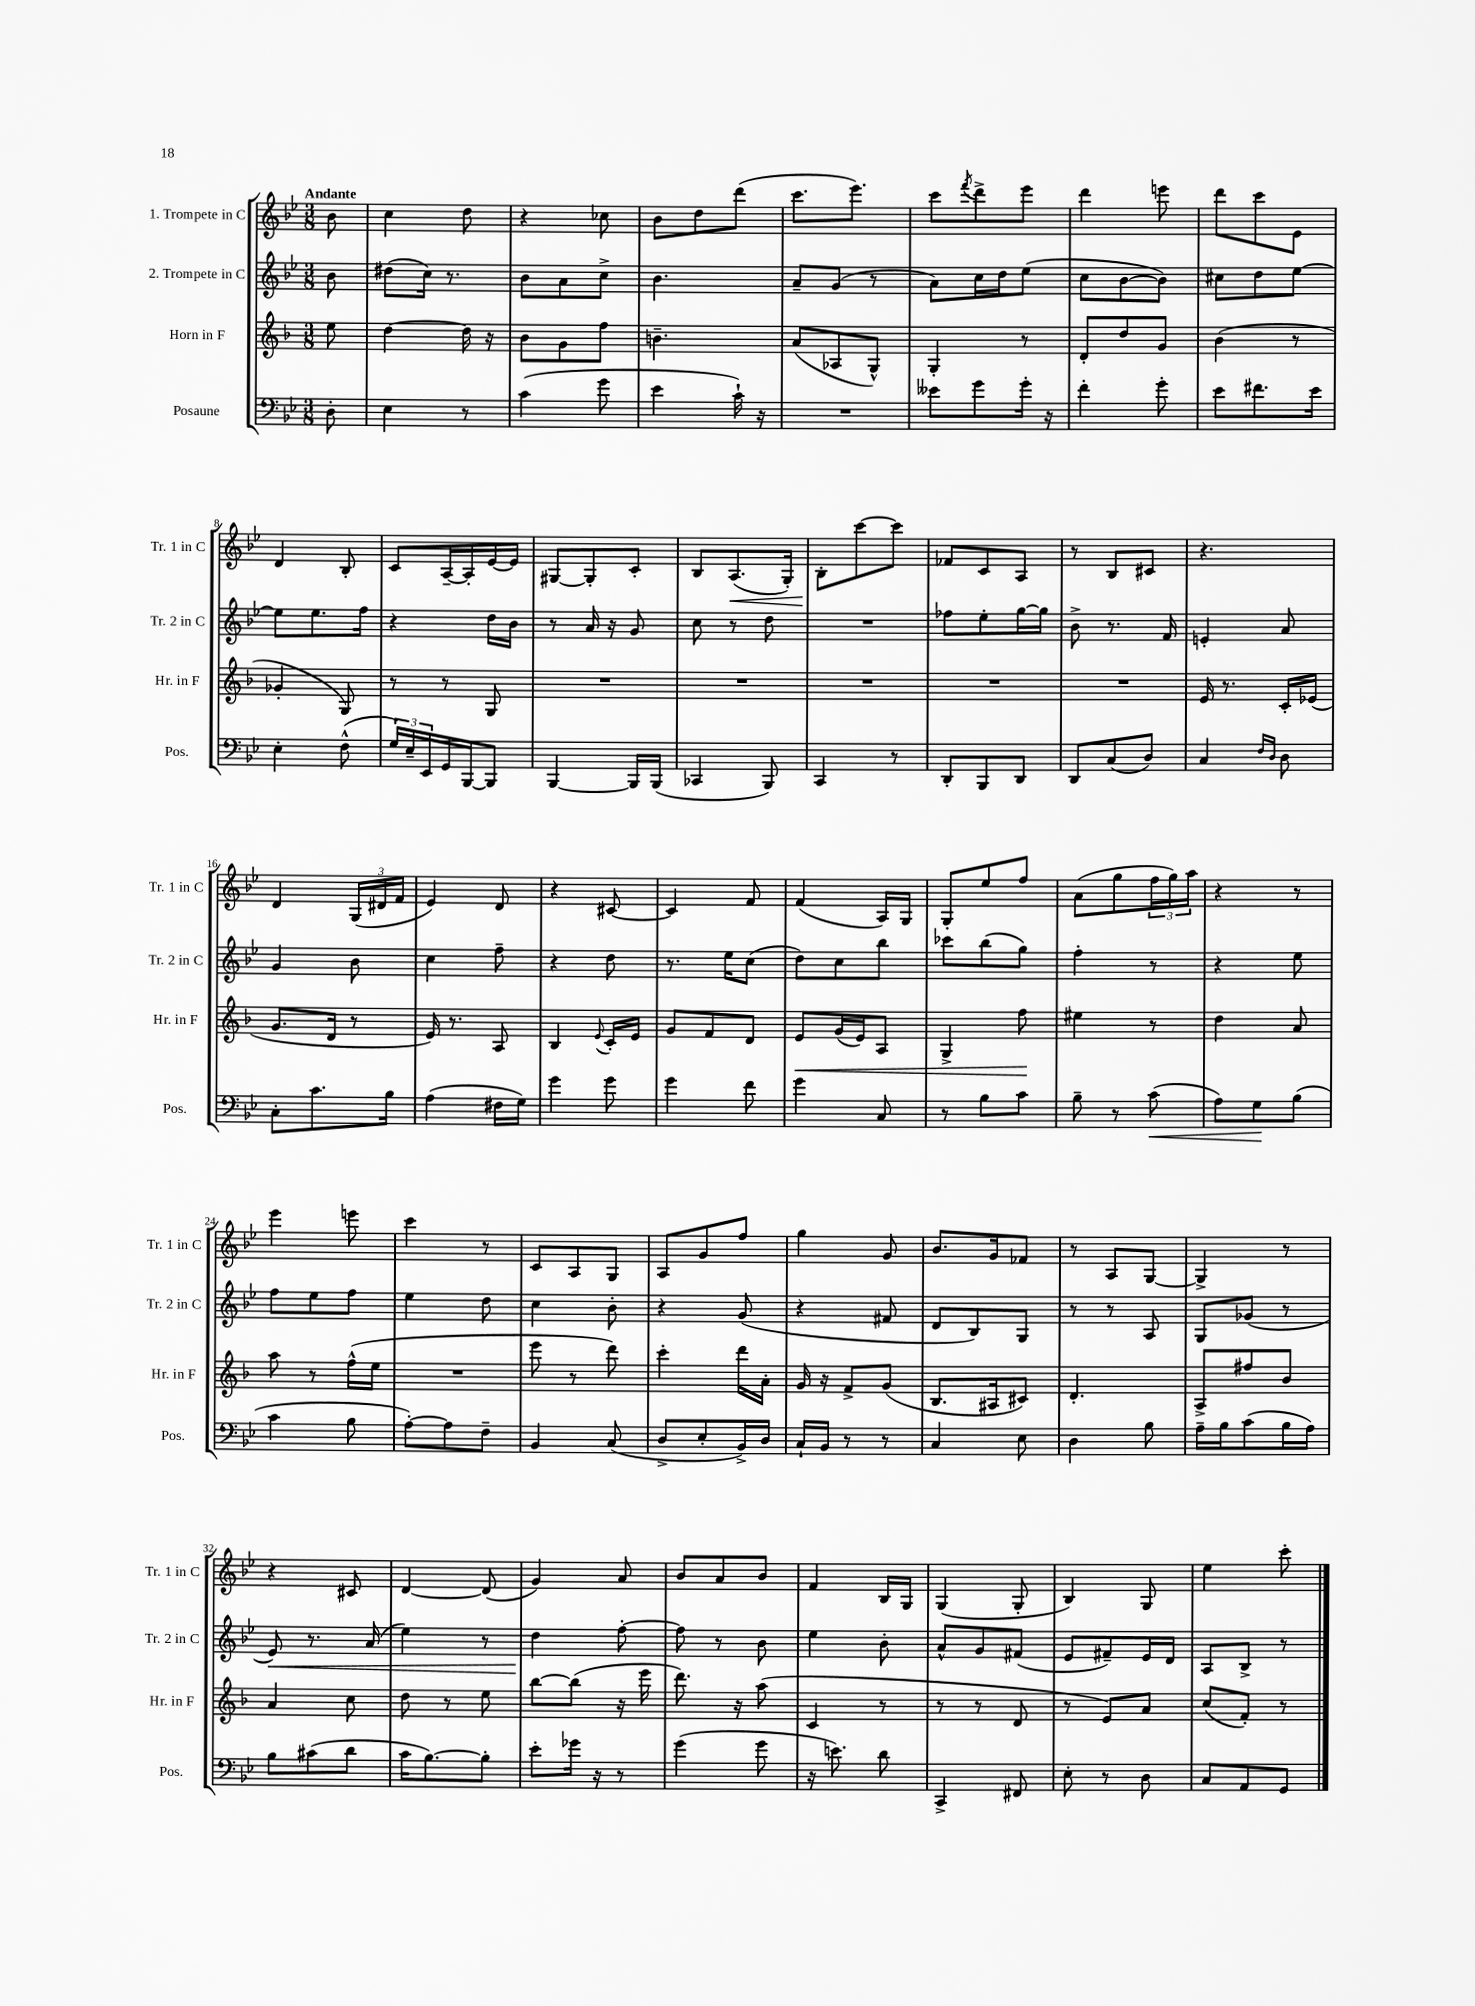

**kern	**dynam	**kern	**dynam	**kern	**dynam	**kern	**dynam
*part4	*part4	*part3	*part3	*part2	*part2	*part1	*part1
*staff4	*staff4	*staff3	*staff3	*staff2	*staff2	*staff1	*staff1
*I"Posaune	*	*I"Horn in F	*	*I"2. Trompete in C	*	*I"1. Trompete in C	*
*I'Pos.	*	*I'Hr. in F	*	*I'Tr. 2 in C	*	*I'Tr. 1 in C	*
*clefF4	*	*clefG2	*	*clefG2	*	*clefG2	*
*k[b-e-]	*	*k[b-]	*	*k[b-e-]	*	*k[b-e-]	*
*M3/8	*	*M3/8	*	*M3/8	*	*M3/8	*
=	=	=	=	=	=	=	=
!	!	!	!	!	!	!LO:TX:a:B:t=Andante	!
8D'\	.	8ee\	.	8b-\	.	8b-\	.
=1	=1	=1	=1	=1	=1	=1	=1
4E-\	.	[4dd\	.	(8dd#X\L	.	4cc\	.
.	.	.	.	16cc\Jk)	.	.	.
.	.	.	.	8.r	.	.	.
8r	.	16dd\]	.	.	.	8dd\	.
.	.	16r	.	.	.	.	.
=2	=2	=2	=2	=2	=2	=2	=2
(4c\	.	8b-\L	.	8b-\L	.	4r	.
.	.	8g\	.	8a\	.	.	.
8g\	.	8ff\J	.	8cc^\J	.	8cc-X\	.
=3	=3	=3	=3	=3	=3	=3	=3
4e-\	.	4.bn~\	.	4.b-\	.	8b-\L	.
.	.	.	.	.	.	8dd\	.
16c`\)	.	.	.	.	.	(8ddd\J	.
16r	.	.	.	.	.	.	.
=4	=4	=4	=4	=4	=4	=4	=4
4.r	.	(8a/L	.	8a~/L	.	8.ccc\L	.
.	.	8A-X/	.	(8g/J	.	.	.
.	.	.	.	.	.	8.eee-\J)	.
.	.	8G^^/J)	.	8r	.	.	.
=5	=5	=5	=5	=5	=5	=5	=5
8e--X\L	.	4G'/	.	8a\L)	.	8ccc\L	.
.	.	.	.	.	.	8qfff/	.
8g\	.	.	.	16cc\L	.	8ddd^\	.
.	.	.	.	16dd\J	.	.	.
16g'\Jk	.	8r	.	(8ee-\J	.	8eee-\J	.
16r	.	.	.	.	.	.	.
=6	=6	=6	=6	=6	=6	=6	=6
4f'\	.	8d'/L	.	8cc\L	.	4ddd\	.
.	.	8dd/	.	[8b-\	.	.	.
8g'\	.	8g/J	.	8b-\J])	.	8eeen\	.
=7	=7	=7	=7	=7	=7	=7	=7
8e-\L	.	(4b-\	.	8cc#X\L	.	8ddd\L	.
8.f#X\	.	.	.	8dd\	.	8ccc\	.
.	.	8r	.	[8ee-\J	.	8e-\J	.
16e-\Jk	.	.	.	.	.	.	.
!!LO:LB:g=z
=8	=8	=8	=8	=8	=8	=8	=8
4E-'\	.	4g-X'/	.	8ee-\L]	.	4d/	.
.	.	.	.	8.ee-\	.	.	.
(8F^^\	.	8G/)	.	.	.	8B-'/	.
.	.	.	.	16ff\Jk	.	.	.
=9	=9	=9	=9	=9	=9	=9	=9
24G/LL)	.	8r	.	4r	.	8c/L	.
24E-~/	.	.	.	.	.	.	.
24EE-/	.	.	.	.	.	.	.
16GG/	.	8r	.	.	.	[16A~/L	.
[16BBB-/J	.	.	.	.	.	16A'/]	.
8BBB-/J]	.	8G/	.	16dd\LL	.	[16e-/	.
.	.	.	.	16b-\JJ	.	16e-/JJ]	.
=10	=10	=10	=10	=10	=10	=10	=10
[4BBB-/	.	4.r	.	8r	.	[8G#X/L	.
.	.	.	.	16a/	.	8G#'/]	.
.	.	.	.	16r	.	.	.
16BBB-/LL]	.	.	.	8g/	.	8c'/J	.
(16BBB-/JJ	.	.	.	.	.	.	.
=11	=11	=11	=11	=11	=11	=11	=11
4CC-X/	.	4.r	.	8cc\	.	8B-/L	.
!	!	!	!	!	!	!	!LO:HP:b
.	.	.	.	8r	.	(8.A/	<
8BBB-/)	.	.	.	8dd\	.	.	.
.	.	.	.	.	.	16G'/Jk)	.
=12	=12	=12	=12	=12	=12	=12	=12
4CC/	.	4.r	.	4.r	.	8B-'\L	.
.	.	.	.	.	.	[8ccc\	[
8r	.	.	.	.	.	8ccc\J]	.
=13	=13	=13	=13	=13	=13	=13	=13
8DD'/L	.	4.r	.	8ff-X\L	.	8f-X/L	.
8BBB-/	.	.	.	8ee-'\	.	8c/	.
8DD/J	.	.	.	[16gg\L	.	8A/J	.
.	.	.	.	16gg\JJ]	.	.	.
=14	=14	=14	=14	=14	=14	=14	=14
8DD/L	.	4.r	.	8b-^\	.	8r	.
(8C/	.	.	.	8.r	.	8B-/L	.
8D/J)	.	.	.	.	.	8c#X/J	.
.	.	.	.	16f/	.	.	.
=15	=15	=15	=15	=15	=15	=15	=15
4C/	.	16e/	.	4en'/	.	4.r	.
.	.	8.r	.	.	.	.	.
16qqF/LL	.	.	.	.	.	.	.
16qqD/JJ	.	.	.	.	.	.	.
8D\	.	16c'/LL	.	8a/	.	.	.
.	.	(16e-X/JJ	.	.	.	.	.
!!LO:LB:g=z
=16	=16	=16	=16	=16	=16	=16	=16
8C'\L	.	8.g/L	.	4g/	.	4d/	.
8.c\	.	.	.	.	.	.	.
.	.	16d/Jk	.	.	.	.	.
.	.	8r	.	8b-\	.	(24G/LL	.
.	.	.	.	.	.	24d#X/	.
16B-\Jk	.	.	.	.	.	.	.
.	.	.	.	.	.	24f/JJ	.
=17	=17	=17	=17	=17	=17	=17	=17
(4A\	.	16e/)	.	4cc\	.	4e-/)	.
.	.	8.r	.	.	.	.	.
16F#X\LL	.	8A/	.	8ff~\	.	8d/	.
16G\JJ)	.	.	.	.	.	.	.
=18	=18	=18	=18	=18	=18	=18	=18
4g\	.	4B-/	.	4r	.	4r	.
.	.	8qqe/	.	.	.	.	.
8g\	.	16c'/LL	.	8dd\	.	[8c#X/	.
.	.	16e/JJ	.	.	.	.	.
=19	=19	=19	=19	=19	=19	=19	=19
4g\	.	8g/L	.	8.r	.	4c#/]	.
.	.	8f/	.	.	.	.	.
.	.	.	.	16ee-\KL	.	.	.
8f\	.	8d/J	.	(8cc\J	.	8f/	.
=20	=20	=20	=20	=20	=20	=20	=20
!	!	!	!LO:HP:b	!	!	!	!
4g\	.	8e/L	<	8dd\L)	.	(4f/	.
.	.	(16g/L	.	8cc\	.	.	.
.	.	16e/J)	.	.	.	.	.
8C/	.	8A/J	.	8bb-\J	.	16A/LL)	.
.	.	.	.	.	.	16G/JJ	.
=21	=21	=21	=21	=21	=21	=21	=21
8r	.	4G^/	.	8ccc-X\L	.	8G'/L	.
8B-\L	.	.	.	(8bb-\	.	8ee-/	.
8c\J	.	8ff\	.	8gg\J)	.	8ff/J	.
.	.	.	[	.	.	.	.
=22	=22	=22	=22	=22	=22	=22	=22
8B-~\	.	4ee#X\	.	4ff'\	.	(8a\L	.
8r	.	.	.	.	.	8gg\	.
!	!LO:HP:b	!	!	!	!	!	!
(8c\	<	8r	.	8r	.	24ff\L	.
.	.	.	.	.	.	24gg\)	.
.	.	.	.	.	.	24aa\JJ	.
=23	=23	=23	=23	=23	=23	=23	=23
8A\L)	.	4dd\	.	4r	.	4r	.
8G\	.	.	.	.	.	.	.
(8B-\J	[	8a/	.	8ee-\	.	8r	.
!!LO:LB:g=z
=24	=24	=24	=24	=24	=24	=24	=24
4c\	.	8aa\	.	8ff\L	.	4eee-\	.
.	.	8r	.	8ee-\	.	.	.
8B-\	.	(16ff^^\LL	.	8ff\J	.	8eeen\	.
.	.	16ee\JJ	.	.	.	.	.
=25	=25	=25	=25	=25	=25	=25	=25
[8A'\L)	.	4.r	.	4ee-\	.	4ccc\	.
8A\]	.	.	.	.	.	.	.
8F~\J	.	.	.	8dd\	.	8r	.
=26	=26	=26	=26	=26	=26	=26	=26
4BB-/	.	8eee\	.	4cc\	.	8c/L	.
.	.	8r	.	.	.	8A/	.
(8C/	.	8ddd\)	.	8b-'\	.	8G/J	.
=27	=27	=27	=27	=27	=27	=27	=27
8D^/L	.	4ccc'\	.	4r	.	8A/L	.
8E-'/	.	.	.	.	.	8g/	.
16BB-^/L)	.	16ddd\LL	.	(8g/	.	8ff/J	.
16D/JJ	.	16a'\JJ	.	.	.	.	.
=28	=28	=28	=28	=28	=28	=28	=28
16C`/LL	.	16g/	.	4r	.	4gg\	.
16BB-/JJ	.	16r	.	.	.	.	.
8r	.	8f^/L	.	.	.	.	.
8r	.	(8g/J	.	8f#X/	.	8g/	.
=29	=29	=29	=29	=29	=29	=29	=29
4C/	.	8.B-/L	.	8d/L	.	8.b-/L	.
.	.	.	.	8B-/)	.	.	.
.	.	16A#X/k	.	.	.	16g/k	.
8E-\	.	8c#X/J)	.	8G/J	.	8f-X/J	.
=30	=30	=30	=30	=30	=30	=30	=30
4D\	.	4.d'/	.	8r	.	8r	.
.	.	.	.	8r	.	8A/L	.
8B-\	.	.	.	8A/	.	[8G/J	.
=31	=31	=31	=31	=31	=31	=31	=31
16A~\LL	.	8A^/L	.	8G/L	.	4G^/]	.
16B-\J	.	.	.	.	.	.	.
(8c\	.	8ff#X/	.	(8g-X/J	.	.	.
16B-\L	.	8b-/J	.	8r	.	8r	.
16A\JJ)	.	.	.	.	.	.	.
!!LO:LB:g=z
=32	=32	=32	=32	=32	=32	=32	=32
!	!	!	!	!	!LO:HP:b	!	!
8B-\L	.	4a/	.	8e-/)	<	4r	.
(8c#X\	.	.	.	8.r	.	.	.
8d\J	.	8cc\	.	.	.	8c#X/	.
.	.	.	.	(16a/	.	.	.
=33	=33	=33	=33	=33	=33	=33	=33
16c\KL	.	8dd\	.	4ee-\)	.	[4d/	.
[8.B-\)	.	.	.	.	.	.	.
.	.	8r	.	.	.	.	.
8B-'\J]	.	8ee\	.	8r	.	(8d/]	.
=34	=34	=34	=34	=34	=34	=34	=34
8e-'\L	.	[8bb-\L	.	4dd\	.	4g/)	.
16g-X\Jk	.	(8bb-\J]	.	.	.	.	.
16r	.	.	.	.	.	.	.
8r	.	16r	.	[8ff'\	[	8a/	.
.	.	16eee\	.	.	.	.	.
=35	=35	=35	=35	=35	=35	=35	=35
(4g\	.	8.ddd\)	.	8ff\]	.	8b-/L	.
.	.	.	.	8r	.	8a/	.
.	.	16r	.	.	.	.	.
8g\	.	(8aa\	.	8b-\	.	8b-/J	.
=36	=36	=36	=36	=36	=36	=36	=36
16r	.	4c/	.	4ee-\	.	4f/	.
8.en\)	.	.	.	.	.	.	.
8d\	.	8r	.	8b-'\	.	16B-/LL	.
.	.	.	.	.	.	16G/JJ	.
=37	=37	=37	=37	=37	=37	=37	=37
4CC^/	.	8r	.	8a^^/L	.	(4G/	.
.	.	8r	.	8g/	.	.	.
8FF#X/	.	8d/	.	(8f#X/J	.	8G'/	.
=38	=38	=38	=38	=38	=38	=38	=38
8E-'\	.	8r	.	8e-/L	.	4B-/)	.
8r	.	8e/L)	.	8f#X~/)	.	.	.
8D\	.	8a/J	.	16e-/L	.	8G/	.
.	.	.	.	16d/JJ	.	.	.
=39	=39	=39	=39	=39	=39	=39	=39
8C/L	.	(8cc/L	.	8A/L	.	4ee-\	.
8AA/	.	8f'/J)	.	8B-^/J	.	.	.
8GG/J	.	8r	.	8r	.	8ccc'\	.
==	==	==	==	==	==	==	==
*-	*-	*-	*-	*-	*-	*-	*-
